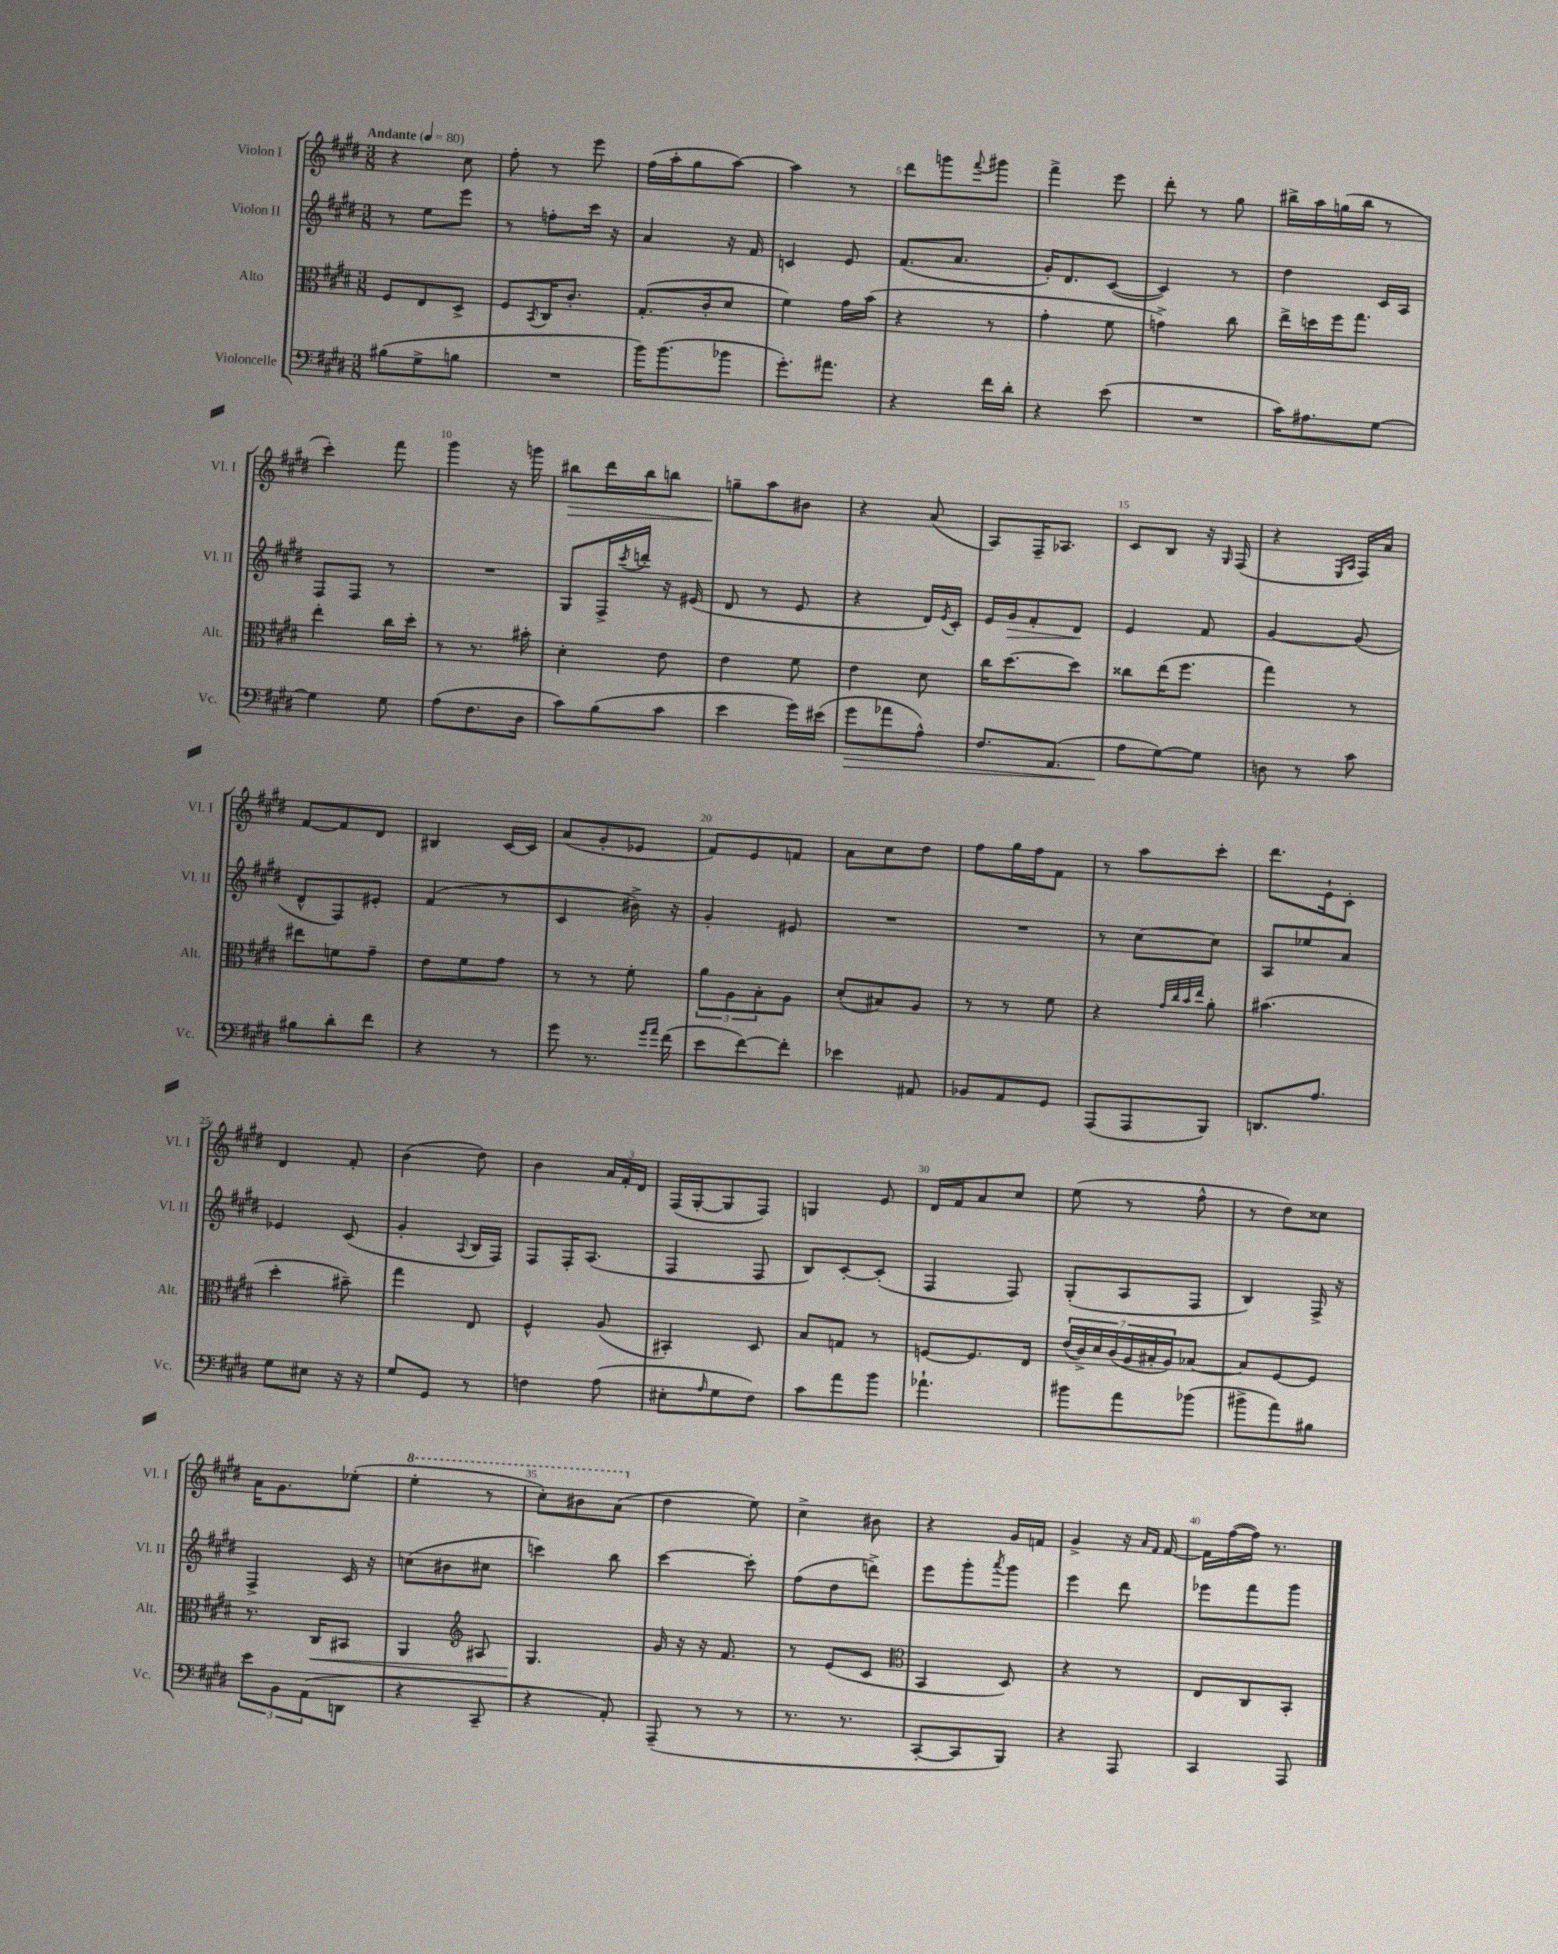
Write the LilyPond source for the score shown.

<<
\new StaffGroup <<
\new Staff = "s0" \with { instrumentName = "Violon I" shortInstrumentName = "Vl. I" } {
    \clef treble \key e \major \numericTimeSignature \time 3/8 \tempo "Andante" 4 = 80
    r4 cis''8 |
    fis''8-. r8 e'''8 |
    fis''16( a''16-. gis''8 a''8~) |
    a''4 r8 |
    dis'''8 g'''8 \appoggiatura { fis'''8 } gis'''8 |
    fis'''4-> e'''8 |
    dis'''8-. r8 gis''8 |
    bis''16-> a''16 g''16( bis''16 r8 |
    cis'''4-.) fis'''8 |
    gis'''4 r16 g'''16 |
    bis''8\> dis'''16 bis''16 b''8 |
    g''8--\! a''8 bis'8 |
    r4 a'8( |
    a8) fis16-- aes8. |
    cis'8 b8 r16 \grace { gis16 } fis16( |
    r4 \grace { e16 a16 } fis16) a'16 |
    fis'8~ fis'8 dis'8 |
    bis4 cis'16~ cis'16 |
    a'8( gis'8-. ees'8 |
    fis'8) e'8 f'8 |
    a'8 cis''8 dis''8 |
    fis''8 gis''16 fis''16 fis'8 |
    r8 a''8 cis'''8-. |
    dis'''8. e'16-! cis'8-. |
    dis'4 fis'8-. |
    b'4( dis''8) |
    b'4 \tuplet 3/2 { a'16 fis'16-. dis'16 } |
    fis16( gis16~-. gis8 fis8) |
    g4 e'8 |
    dis'16 fis'16 a'8 cis''8 |
    e''8( r8 fis''8-^ |
    r8 dis''8) cisis''8 |
    a'16 gis'8. ees''8-.( |
    \ottava #1 e'''4-. r8 |
    cis'''8-.) bis''8 a''8( \ottava #0 |
    dis''4 e''8) |
    cis''4-> bis'8 |
    r4 gis'16 f'16 |
    gis'4-> r16 \grace { a'16 fis'16 } fis'16~ |
    fis'16 fis''16~( fis''16) r8. \bar "|." |
}
\new Staff = "s1" \with { instrumentName = "Violon II" shortInstrumentName = "Vl. II" } {
    \clef treble \key e \major \numericTimeSignature \time 3/8
    r8 e''8 e'''8 |
    r8 f''8-. cis'''16 r16 |
    a'4 r16 fis'16 |
    c'4 e'8 |
    fis'8.( a'8. |
    gis'16-.) dis'8. cis'8~( |
    cis'4) r8 |
    dis''4 cis'16 a16 |
    fis8 fis8 r8 |
    R4. |
    gis8 fis16-> \acciaccatura { cis'''8 } d'''16-. r16 eis'16( |
    dis'8 r8 e'8 |
    r4 dis'16) \acciaccatura { e'8 } cis'16-. |
    e'16 gis'16\> fis'8-. dis'8\! |
    e'4 fis'8 |
    gis'4~ gis'8( |
    dis'8-^ fis8) eis'8-. |
    fis'4( r8 |
    cis'4 bis'16->) r16 |
    gis'4-. eis'8 |
    R4. |
    R4. |
    r8 cis''8~ cis''8 |
    a8 ees''8 a'8 |
    ees'4 cis'8( |
    gis'4-. \appoggiatura { a8 } b16 fis16) |
    fis8 fis16-. a8.( |
    fis4 fis8 |
    b8) cis'8~-. cis'8-.( |
    fis4 fis8) |
    gis8-.( a8 fis8 |
    b4) fis16-> r16 |
    fis4-> cis'16 r16 |
    c''8( bis'8 cis''8 |
    c'''4) b''8 |
    cis'''4~ cis'''8-. |
    fis''8( dis''8 d'''8->) |
    e'''8 gis'''8-. \acciaccatura { a'''8 } gis'''8 |
    e'''4 dis'''8 |
    ees'''8 fis'''8 gis'''8 \bar "|." |
}
\new Staff = "s2" \with { instrumentName = "Alto" shortInstrumentName = "Alt." } {
    \clef alto \key e \major \numericTimeSignature \time 3/8
    fis8 e8 dis8-> |
    fis8 \acciaccatura { b,8 } cis16 cis'8.-. |
    gis8.-.( cis'16-. dis'8 |
    fis'4) gis'16 b'16( |
    r4 r8 |
    gis'4-. fis'8 |
    g'4->) cis''8 |
    e''16-> d''16 fis''16 gis''8. |
    e''4-. cis''16 dis''16-. |
    r8 r8. bis'16-. |
    dis'4-. e'8 |
    e'4 fis'8 |
    e'4 dis'8 |
    cis''16 dis''8.~ dis''8 |
    cisis''8 e''16( fis''8. |
    gis''4) r8 |
    eis''8 f'8 gis'8-- |
    e'8 fis'8 gis'8 |
    r8 r8 fis'8-. |
    \tuplet 3/2 { a'8 a8 b8-. } a8 |
    dis'8-.( bis8) a8 |
    r8 r8 fis'8 |
    r4 \grace { gis'32 cis''32 b'32 e''32 } a'8-. |
    bis'4.( |
    dis''4-. bis'8--) |
    gis''4 e8 |
    fis4-^ a8( |
    bis,4-.) dis8 |
    b8 g8 r8 |
    f8~ f8. e16 |
    \tuplet 7/4 { e'16( cis'16->) dis'16 cis'16( a16 bis16-. a16) } bes8~ |
    bes8 fis8~ fis8 |
    r8. cis16\< bis,8 |
    a,4 \clef treble ais8 |
    gis4.\! |
    gis'16 r16 r16 fis'8. |
    r8 e'8( cis'8 |
    \clef alto b,4 dis8) |
    r4 r8 |
    e8 cis8 b,8-. \bar "|." |
}
\new Staff = "s3" \with { instrumentName = "Violoncelle" shortInstrumentName = "Vc." } {
    \clef bass \key e \major \numericTimeSignature \time 3/8
    bis8( gis8-> b8 |
    R4. |
    b'16) b'8.( bes'8 |
    gis'8.-.) ais'8. |
    r4 fis'16 dis'16-. |
    r4 e'8( |
    R4. |
    cis'16) ais8. gis8~ |
    gis4 gis8 |
    a8( fis8. dis16 |
    cis'8) b8( cis'8 |
    e'4 gis'16) eis'16( |
    gis'8\> aes'8 a8-^) |
    fis8. a,8.( |
    a8\! gis8~) gis8 |
    d8 r8 cis'8 |
    bis8 dis'8-. fis'8 |
    r4 r8 |
    gis'8 r8. \grace { gis'16 a'16 } fis'16( |
    e'8 fis'8~) fis'8-. |
    ees'4 ais,8 |
    bes,8 a,8 gis,8 |
    a,,8( a,,8 b,,8) |
    d,8. a8. |
    gis8 eis8 r16 r16 |
    gis8 gis,8 r8 |
    f4 a8( |
    eis8-. \grace { a16 } gis8 fis8) |
    cis'8 a'8 b'8 |
    aes'4.-! |
    bis'8 a'8 bes'8( |
    bis'8-> a'8) bis8 |
    \tuplet 3/2 { e'8 b,8 a,8( } d,8 |
    r4 cis,8-- |
    r4 a,8-.) |
    a,,8--( r8 r8 |
    r8. r8. |
    cis,8~-. cis,8 b,,8) |
    r4 a,,8 |
    cis,4 a,,8 \bar "|." |
}
>>
>>
\layout { \context { \Score \override BarNumber.break-visibility = ##(#f #t #t) barNumberVisibility = #(every-nth-bar-number-visible 5) } }
